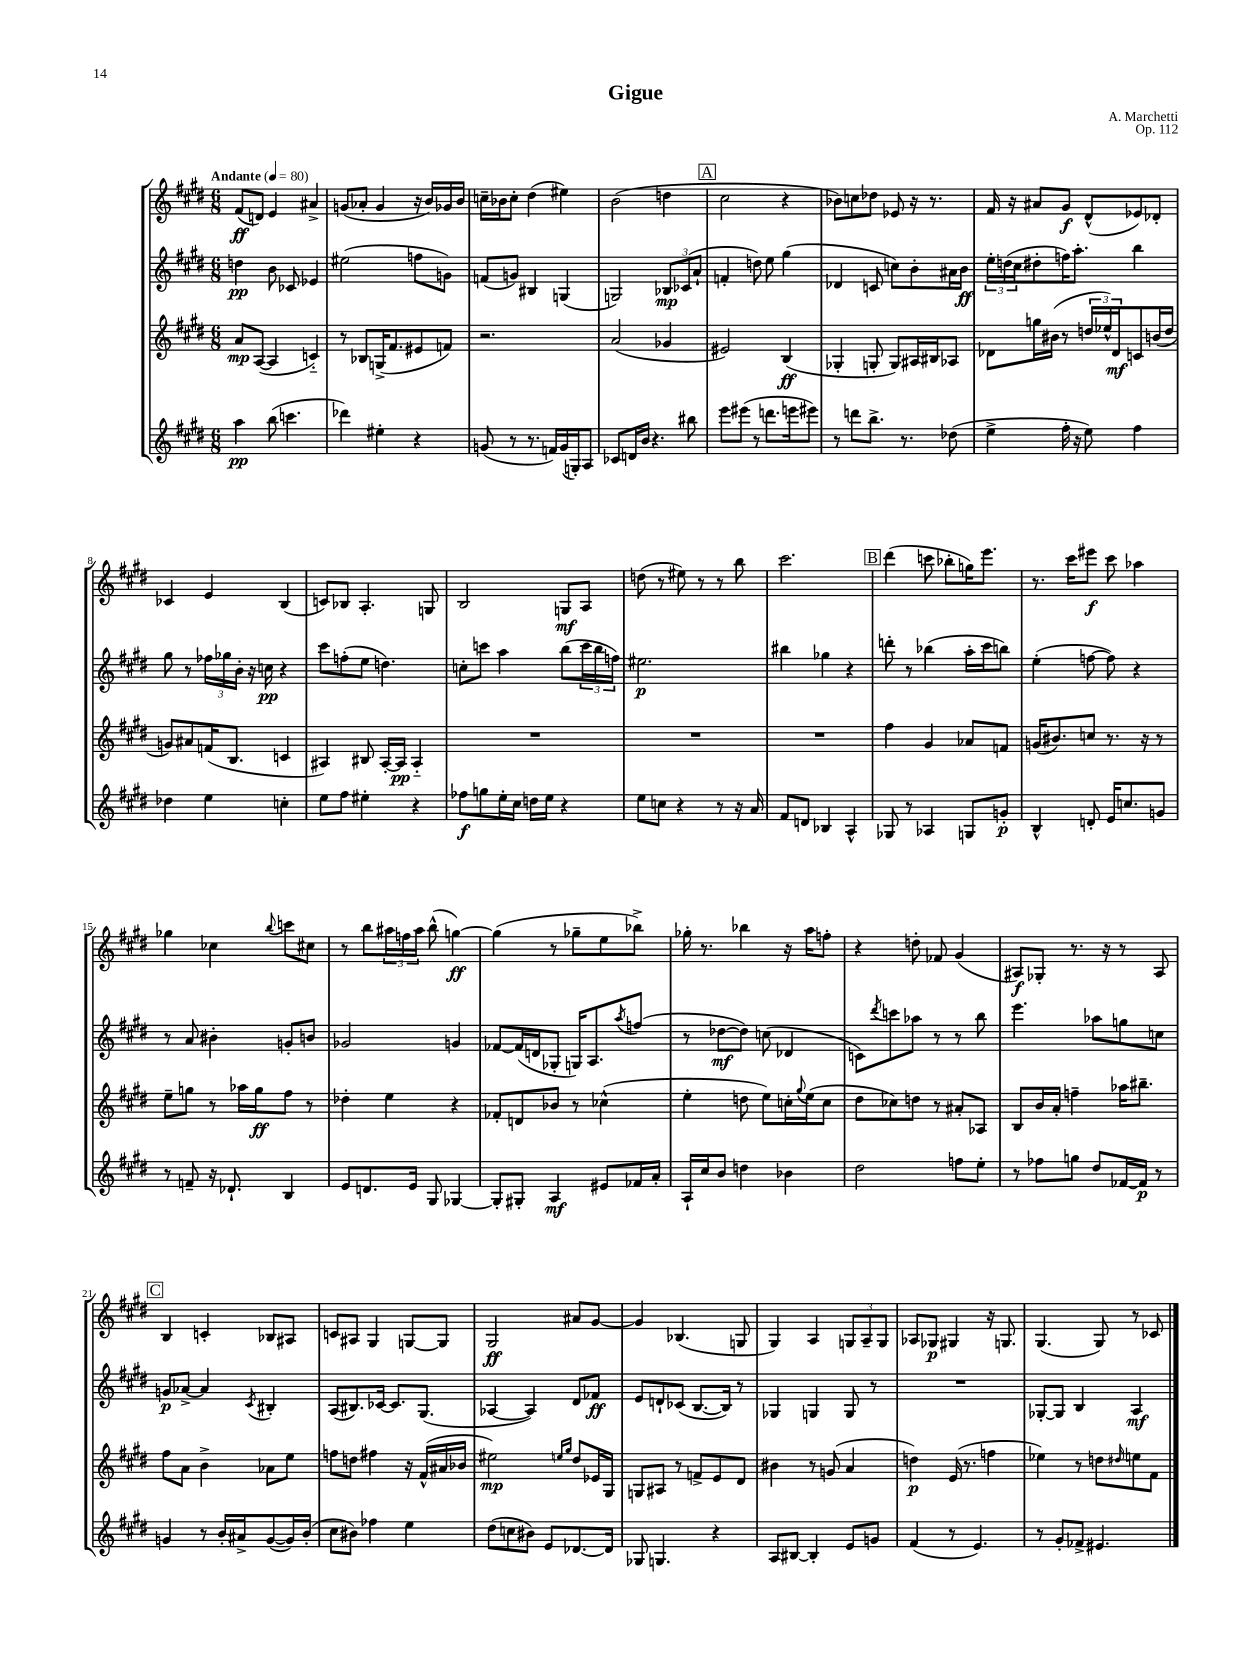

**kern	**dynam	**kern	**dynam	**kern	**dynam	**kern	**dynam
*part4	*part4	*part3	*part3	*part2	*part2	*part1	*part1
*staff4	*staff4	*staff3	*staff3	*staff2	*staff2	*staff1	*staff1
*clefG2	*	*clefG2	*	*clefG2	*	*clefG2	*
*k[f#c#g#d#]	*	*k[f#c#g#d#]	*	*k[f#c#g#d#]	*	*k[f#c#g#d#]	*
*M6/8	*	*M6/8	*	*M6/8	*	*M6/8	*
*MM80	*	*MM80	*	*MM80	*	*MM80	*
=1	=1	=1	=1	=1	=1	=1	=1
!	!	!	!	!	!	!LO:TX:a:B:t=Andante	!
4aa\	pp	8a/L	mp	4ddn\	pp	(8f#/L	ff
.	.	([8A/J	.	.	.	8dn/J)	.
(8bb\	.	4A/]	.	8b\	.	4e/	.
4.cccn\	.	.	.	8c-X/	.	.	.
.	.	4cn/)	.	4e-X/	.	4a#X^/	.
=2	=2	=2	=2	=2	=2	=2	=2
4ddd-X\)	.	8r	.	(2ee#X\	.	(8gn/L	.
.	.	8B-X/L	.	.	.	8a-X'/J	.
4ee#X'\	.	(16Gn^/K	.	.	.	4g/	.
.	.	8.f#/	.	.	.	.	.
4r	.	8e#X/	.	8ffn\L	.	16r	.
.	.	.	.	.	.	16b/LL)	.
.	.	8fn/J)	.	8gn\J)	.	16g-X/	.
.	.	.	.	.	.	16b/JJ	.
=3	=3	=3	=3	=3	=3	=3	=3
(8gn/	.	2.r	.	(8fn/L	.	16ccn~\LL	.
.	.	.	.	.	.	16b-X\J	.
8r	.	.	.	8gn/J)	.	8cc'\J	.
8.r	.	.	.	4B#X/	.	(4dd#\	.
16fn/LL)	.	.	.	.	.	.	.
(16g/	.	.	.	(4Gn/	.	4ee#X\)	.
16Gn'/J)	.	.	.	.	.	.	.
8A/J	.	.	.	.	.	.	.
=4	=4	=4	=4	=4	=4	=4	=4
8c-X/L	.	(2a/	.	2Gn/)	.	(2b\	.
16dn/L	.	.	.	.	.	.	.
16b/JJ	.	.	.	.	.	.	.
4.r	.	.	.	.	.	.	.
.	.	4g-X/	.	12B-X/L	mp	4ddn\	.
.	.	.	.	(12c-X/	.	.	.
8bb#X\	.	.	.	.	.	.	.
.	.	.	.	12a`/J	.	.	.
!!LO:REH:place=s1:t=A
=5	=5	=5	=5	=5	=5	=5	=5
8eee\L	.	2e#X/)	.	4fn'/	.	2cc#\	.
(8eee#X\J	.	.	.	.	.	.	.
8r	.	.	.	8ddn\)	.	.	.
8.dddn\L	.	.	.	8ee\	.	.	.
.	.	(4B/	ff	(4gg#\	.	4r	.
16eeen\k	.	.	.	.	.	.	.
8eee#X\J)	.	.	.	.	.	.	.
=6	=6	=6	=6	=6	=6	=6	=6
8r	.	4G-X'/	.	4d-X/	.	8b-X\L)	.
8dddn\L	.	.	.	.	.	8ccn\	.
8.bb^\J	.	8Gn'/	.	8cn/	.	8dd-X\J	.
.	.	8G/L)	.	8ccn\L)	.	8e-X/	.
8.r	.	.	.	.	.	.	.
.	.	16A#X/L	.	8b'\	.	16r	.
.	.	16B#X/J	.	.	.	8.r	.
(8dd-X\	.	8A-X/J	.	16a#X\L	.	.	.
.	.	.	.	16b\JJ	ff	.	.
=7	=7	=7	=7	=7	=7	=7	=7
4ee^\	.	8d-X\L	.	24ee'\LL	.	16f#/	.
.	.	.	.	(24ddn\	.	.	.
.	.	.	.	.	.	16r	.
.	.	.	.	24cc#\J	.	.	.
.	.	16ggn\L	.	8dd#X'\	.	8a#X/L	.
.	.	(16b#X\JJ	.	.	.	.	.
16ff#'\	.	8r	.	16ffn\K)	.	8g#/J	f
16r	.	.	.	8.aa'\J	.	.	.
8ee\)	.	24ddn/LL	.	.	.	(8d#^^/L	.
.	.	24ee-X^^/)	.	.	.	.	.
.	.	24d-/J	mf	.	.	.	.
4ff#\	.	8cn/	.	4bb\	.	8e-X/)	.
.	.	(16bn/L	.	.	.	8d-X'/J	.
.	.	16dd/JJ	.	.	.	.	.
!!LO:LB:g=z
=8	=8	=8	=8	=8	=8	=8	=8
4dd-X\	.	8gn/L)	.	8gg#\	.	4c-X/	.
.	.	8a#X/	.	8r	.	.	.
4ee\	.	(16fn/K	.	24ff-X\LL	.	4e/	.
.	.	.	.	24gg-X\	.	.	.
.	.	8.B/J	.	.	.	.	.
.	.	.	.	24b'\JJ	.	.	.
.	.	.	.	16r	.	.	.
.	.	.	.	16ccn\	pp	.	.
4ccn'\	.	4cn/	.	4r	.	(4B/	.
=9	=9	=9	=9	=9	=9	=9	=9
8ee\L	.	4A#X/)	.	8ccc#\L	.	8cn/L)	.
8ff#\J	.	.	.	(8ffn'\	.	8B-X/J	.
4ee#X'\	.	8B#X/	.	8ee\J	.	4.A'/	.
.	.	[16A#'/LL	.	4.ddn\)	.	.	.
.	.	16A#/JJ]	pp	.	.	.	.
4r	.	4A#/	.	.	.	.	.
.	.	.	.	.	.	8Gn/	.
=10	=10	=10	=10	=10	=10	=10	=10
8ff-X\L	f	2.r	.	8ccn'\L	.	2B/	.
8ggn\	.	.	.	8cccn\J	.	.	.
16ee'\L	.	.	.	4aa\	.	.	.
16cc#\JJ	.	.	.	.	.	.	.
16ddn\LL	.	.	.	.	.	.	.
16ee\JJ	.	.	.	.	.	.	.
4r	.	.	.	(8bb\L	.	8Gn/L	mf
.	.	.	.	24ccc\L	.	8A/J	.
.	.	.	.	24bb\	.	.	.
.	.	.	.	24ffn\JJ)	.	.	.
=11	=11	=11	=11	=11	=11	=11	=11
8ee\L	.	2.r	.	2.ee#X\	p	(8ddn\	.
8ccn\J	.	.	.	.	.	8r	.
4r	.	.	.	.	.	8ee#X\)	.
.	.	.	.	.	.	8r	.
8r	.	.	.	.	.	8r	.
16r	.	.	.	.	.	8bb\	.
16a/	.	.	.	.	.	.	.
=12	=12	=12	=12	=12	=12	=12	=12
8f#/L	.	2.r	.	4bb#X\	.	2.ccc#\	.
8dn/J	.	.	.	.	.	.	.
4B-X/	.	.	.	4gg-X\	.	.	.
4A^^/	.	.	.	4r	.	.	.
!!LO:REH:place=s1:t=B
=13	=13	=13	=13	=13	=13	=13	=13
8G-X/	.	4ff#\	.	8dddn'\	.	(4ddd#\	.
8r	.	.	.	8r	.	.	.
4A-X/	.	4g#/	.	(4bb-X\	.	8cccn\	.
.	.	.	.	.	.	8bb-X'\L	.
8Gn/L	.	8a-X/L	.	16aa'\LL	.	16ggn\K)	.
.	.	.	.	16ccc#\J	.	8.eee\J	.
8gn'/J	p	8fn/J	.	8bbn\J)	.	.	.
=14	=14	=14	=14	=14	=14	=14	=14
4B^^/	.	(16gn/KL	.	(4ee'\	.	8.r	.
.	.	8.b#X/)	.	.	.	.	.
.	.	.	.	.	.	16ccc#\KL	.
8dn'/	.	8ccn/J	.	[8ffn\	.	8eee#X\J	f
16e/KL	.	8.r	.	8ff\])	.	8ccc#\	.
8.ccn/	.	.	.	.	.	.	.
.	.	.	.	4r	.	4aa-X\	.
.	.	16r	.	.	.	.	.
8gn/J	.	8r	.	.	.	.	.
!!LO:LB:g=z
=15	=15	=15	=15	=15	=15	=15	=15
8r	.	8ee~\L	.	8r	.	4gg-X\	.
8fn~/	.	8ggn\J	.	8a/	.	.	.
16r	.	8r	.	4b#X'\	.	4cc-X\	.
8.d-X`/	.	.	.	.	.	.	.
.	.	16aa-X\LL	.	.	.	.	.
.	.	16gg\J	ff	.	.	.	.
.	.	.	.	.	.	8qqbb/	.
4B/	.	8ff#\J	.	8gn'/L	.	8cccn\L	.
.	.	8r	.	8bn/J	.	8cc#X\J	.
=16	=16	=16	=16	=16	=16	=16	=16
8e/L	.	4dd-X'\	.	2g-X/	.	8r	.
8.dn/	.	.	.	.	.	8bb\L	.
.	.	4ee\	.	.	.	24aa#X\L	.
.	.	.	.	.	.	24ffn\	.
16e/Jk	.	.	.	.	.	.	.
.	.	.	.	.	.	24aa#\JJ	.
8G#/	.	.	.	.	.	(8bb^^\	.
[4G-X/	.	4r	.	4gn/	.	[4ggn\)	ff
=17	=17	=17	=17	=17	=17	=17	=17
8G-'/L]	.	8f-X'/L	.	[8f-X/L	.	(4gg\]	.
8G#X'/J	.	8dn/	.	(16f-/L]	.	.	.
.	.	.	.	16dn/J	.	.	.
4A/	mf	8b-X/J	.	8G-X'/J	.	8r	.
.	.	8r	.	16Gn/KL)	.	8gg-X~\L	.
.	.	.	.	8.A/	.	.	.
8e#X/L	.	(4cc-X^^\	.	.	.	8ee\	.
.	.	.	.	8qaa/	.	.	.
16f-X/L	.	.	.	(8ffn/J	.	8bb-X^\J)	.
16a'/JJ	.	.	.	.	.	.	.
=18	=18	=18	=18	=18	=18	=18	=18
16A`/LL	.	4ee'\	.	8r	.	16gg-X'\	.
16cc#/J	.	.	.	.	.	8.r	.
8b/J	.	.	.	[8dd-X\L	mf	.	.
4ddn\	.	8ddn\	.	8dd-\J])	.	4bb-X\	.
.	.	8ee\L)	.	(8ccn\	.	.	.
4b-X\	.	16ccn'\L	.	4d-X/	.	16r	.
.	.	8qqgg#/	.	.	.	.	.
.	.	(16ee\J	.	.	.	16aa\KL	.
.	.	8cc\J	.	.	.	8ffn'\J	.
=19	=19	=19	=19	=19	=19	=19	=19
2dd#\	.	8dd#\L	.	8cn\L)	.	4r	.
.	.	.	.	8qddd#/	.	.	.
.	.	8cc-X\)	.	8cccn\	.	.	.
.	.	8ddn\J	.	8aa-X\J	.	8ddn'\	.
.	.	8r	.	8r	.	8f-X/	.
8ffn\L	.	8a#X'/L	.	8r	.	(4g#/	.
8ee'\J	.	8A-X/J	.	8bb\	.	.	.
=20	=20	=20	=20	=20	=20	=20	=20
8r	.	8B/L	.	4.eee\	.	8A#X/L)	f
8ff-X\L	.	16b/L	.	.	.	8G-X'/J	.
.	.	16a'/JJ	.	.	.	.	.
8ggn\J	.	4ffn~\	.	.	.	8.r	.
8dd#/L	.	.	.	8aa-X\L	.	.	.
.	.	.	.	.	.	16r	.
[16f-X/L	.	16aa-X\KL	.	8ggn\	.	8r	.
16f-/JJ]	p	8.bb#X~\J	.	.	.	.	.
8r	.	.	.	8ccn\J	.	8A#/	.
!!LO:LB:g=z
!!LO:REH:place=s1:t=C
=21	=21	=21	=21	=21	=21	=21	=21
4gn/	.	8ff#\L	.	8gn/L	p	4B/	.
.	.	8a\J	.	[8a-X^/J	.	.	.
8r	.	4b^\	.	4a-/]	.	4cn'/	.
16b'/LL	.	.	.	.	.	.	.
16a#X^/J	.	.	.	.	.	.	.
.	.	.	.	8qc#/	.	.	.
([8g/	.	8a-X\L	.	4B#X'/	.	8B-X/L	.
16g/L])	.	8ee\J	.	.	.	8A#X/J	.
(16b'/JJ	.	.	.	.	.	.	.
=22	=22	=22	=22	=22	=22	=22	=22
8cc#\L	.	8ffn\L	.	(8A/L	.	8cn/L	.
8b#X\J)	.	8ddn\J	.	8.B#X/)	.	8A#X/J	.
4ff-X\	.	4ff#X\	.	.	.	4G#/	.
.	.	.	.	[16c-X/Jk	.	.	.
.	.	.	.	8.c-/L]	.	.	.
4ee\	.	16r	.	.	.	[8Gn/L	.
.	.	(16f#^^/LL	.	(8.G#/J	.	.	.
.	.	16a#X/	.	.	.	8G/J]	.
.	.	16b-X/JJ	.	.	.	.	.
=23	=23	=23	=23	=23	=23	=23	=23
(8dd#\L	.	2ee#X\)	mp	[4A-X/	.	2G#/	ff
8ccn\	.	.	.	.	.	.	.
8b#X\J)	.	.	.	4A-/])	.	.	.
8e/L	.	.	.	.	.	.	.
.	.	16qqeen/LL	.	.	.	.	.
.	.	16qqgg#/JJ	.	.	.	.	.
[8.d-X/	.	8dd#/L	.	8d#/L	.	8a#X/L	.
.	.	16e-X/L	.	8f-X/J	ff	[8g#/J	.
16d-/Jk]	.	16G#/JJ	.	.	.	.	.
=24	=24	=24	=24	=24	=24	=24	=24
8G-X/	.	8Gn/L	.	8e/L	.	4g#/]	.
4.Gn/	.	8A#X/J	.	8dn`/	.	.	.
.	.	8r	.	(8c-X/J	.	(4.B-X/	.
.	.	8fn^/L	.	[8.B/L	.	.	.
4r	.	8e/	.	.	.	.	.
.	.	.	.	16B/Jk])	.	.	.
.	.	8d#/J	.	8r	.	8Gn/	.
=25	=25	=25	=25	=25	=25	=25	=25
8A/L	.	4b#X\	.	4G-X/	.	4G#/)	.
[8B#X/J	.	.	.	.	.	.	.
4B#'/]	.	8r	.	4Gn/	.	4A/	.
.	.	(8gn/	.	.	.	.	.
8e/L	.	4a/	.	8G/	.	12Gn/L	.
.	.	.	.	.	.	12A~/	.
8gn/J	.	.	.	8r	.	.	.
.	.	.	.	.	.	12G/J	.
=26	=26	=26	=26	=26	=26	=26	=26
(4f#/	.	4ddn\)	p	2.r	.	8A-X/L	.
.	.	.	.	.	.	8G-X/J	p
8r	.	(16e/	.	.	.	4G#X/	.
.	.	8.r	.	.	.	.	.
4.e/)	.	.	.	.	.	.	.
.	.	4ffn\	.	.	.	16r	.
.	.	.	.	.	.	8.Gn/	.
=27	=27	=27	=27	=27	=27	=27	=27
8r	.	4ee-X\)	.	[8G-X'/L	.	(4.G#/	.
8g#'/L	.	.	.	8G-/J]	.	.	.
8f-X^/J	.	8r	.	4B/	.	.	.
4.e#X/	.	8ddn\L	.	.	.	8G#/)	.
.	.	16qqdd#X/	.	.	.	.	.
.	.	8een\	.	4A/	mf	8r	.
.	.	8f#\J	.	.	.	8c-X/	.
==	==	==	==	==	==	==	==
*-	*-	*-	*-	*-	*-	*-	*-
